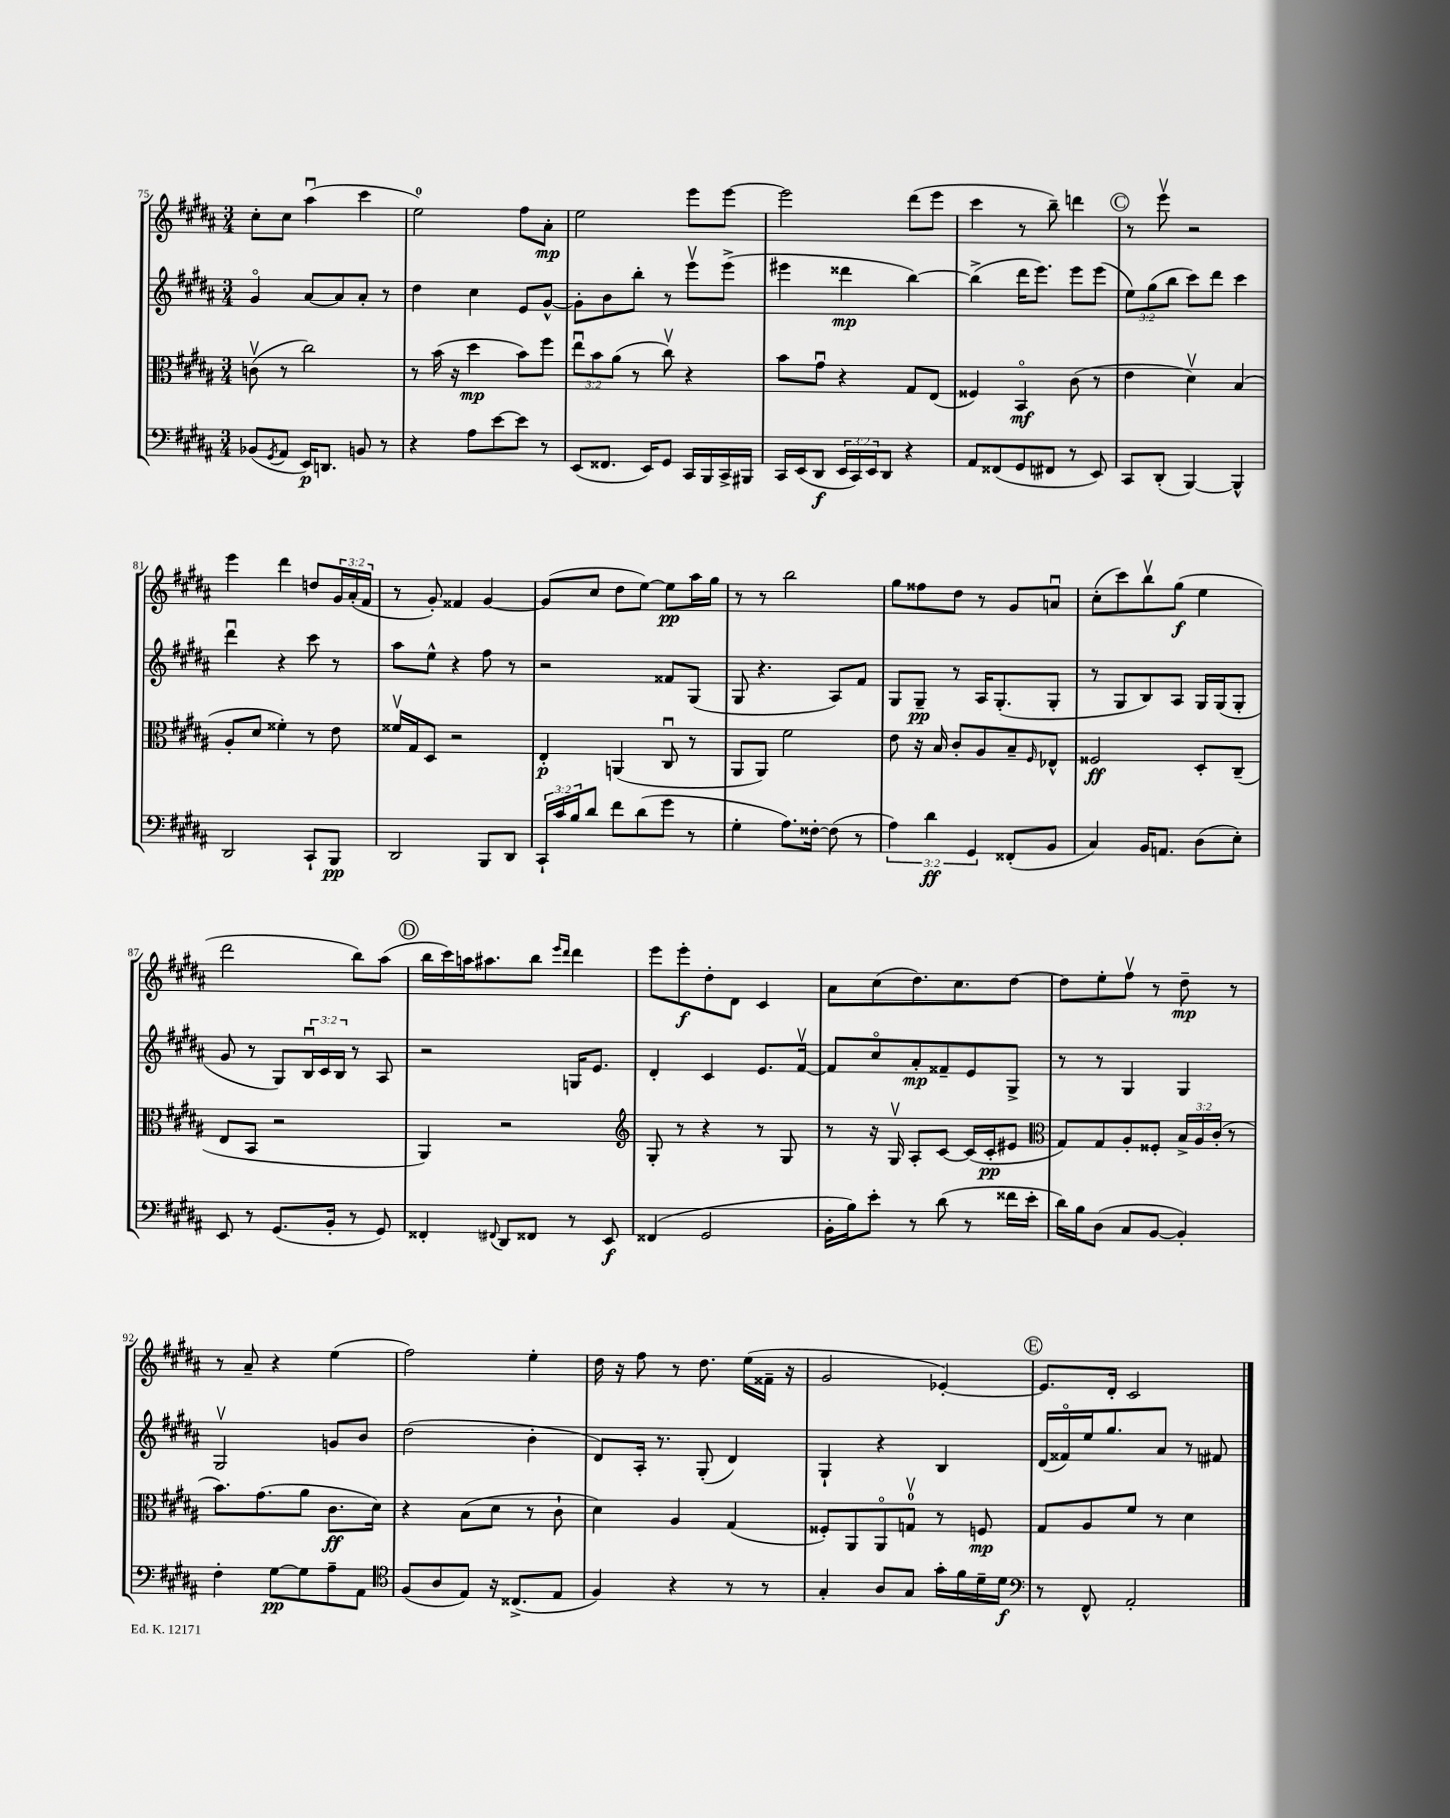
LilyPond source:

<<
\new StaffGroup <<
\new Staff = "s0" {
    \clef treble \key b \major \numericTimeSignature \time 3/4 \override Staff.TupletNumber.text = #tuplet-number::calc-fraction-text
    cis''8-. cis''8 ais''4\downbow( cis'''4 |
    e''2-0) fis''8 ais'8-.\mp |
    e''2 e'''8 e'''8~ |
    e'''2 dis'''8( e'''8 |
    cis'''4 r8 b''8--) d'''4 |
    \mark \markup { \circle "C" } r8 e'''8\upbow r2 |
    e'''4 dis'''4 d''8 \tuplet 3/2 { gis'16 ais'16-.( fis'16 } |
    r8 gis'8-.) fisis'4 gis'4~ |
    gis'8( cis''8 dis''8 e''8~) e''8\pp ais''16 gis''16 |
    r8 r8 b''2 |
    gis''8 fisis''8 dis''8 r8 gis'8 a'8\downbow |
    cis''8-.( cis'''8) b''8\upbow gis''8\f( e''4 |
    dis'''2 b''8) ais''8( |
    \mark \markup { \circle "D" } b''16 cis'''16) a''16 ais''8. b''8 \grace { e'''16 dis'''16 } dis'''4 |
    e'''8 e'''8-.\f dis''8-. dis'8 cis'4 |
    ais'8 cis''8( dis''8.) cis''8. dis''8~ |
    dis''8 e''8-. fis''8\upbow r8 dis''8--\mp r8 |
    r8 ais'8-- r4 e''4( |
    fis''2) e''4-. |
    dis''16 r16 fis''8 r8 dis''8. e''16( fisis'16-- r16 |
    gis'2 ees'4~-.) |
    \mark \markup { \circle "E" } ees'8. dis'16-. cis'2 \bar "|." |
}
\new Staff = "s1" {
    \clef treble \key b \major \numericTimeSignature \time 3/4 \override Staff.TupletNumber.text = #tuplet-number::calc-fraction-text
    gis'4\flageolet ais'8~ ais'8 ais'8-. r8 |
    dis''4 cis''4 e'8 gis'8~-^ |
    gis'8-. b'8 b''8-. r8 e'''8\upbow e'''8->( |
    eis'''4 disis'''4\mp b''4~) |
    b''4->( dis'''16 e'''8.) e'''8 e'''8( |
    \mark \markup { \circle "C" } \tuplet 3/2 { e''8) gis''8( b''8 } cis'''8) dis'''8 cis'''4 |
    dis'''4\downbow r4 cis'''8 r8 |
    ais''8 e''8-^ r4 fis''8 r8 |
    r2 fisis'8 gis8( |
    gis8 r4. ais8) fis'8 |
    gis8 gis8--\pp r8 ais16 gis8.-.( gis8-. |
    r8 gis8 b8) ais8 gis16 gis16( gis8-. |
    gis'8 r8 gis8) \tuplet 3/2 { b16\downbow cis'16 b16 } r8 ais8 |
    \mark \markup { \circle "D" } r2 g16 e'8. |
    dis'4-. cis'4 e'8. fis'16~\upbow |
    fis'8 cis''8\flageolet ais'8-.\mp fisis'8-- e'8 gis8-> |
    r8 r8 gis4 gis4 |
    gis2\upbow g'8 b'8 |
    dis''2( b'4-. |
    dis'8) ais16-. r8. gis8-.( dis'4) |
    gis4-! r4 b4 |
    \mark \markup { \circle "E" } dis'16( fisis'16\flageolet) e''16 gis''8. ais'8 r8 fis'8 \bar "|." |
}
\new Staff = "s2" {
    \clef alto \key b \major \numericTimeSignature \time 3/4 \override Staff.TupletNumber.text = #tuplet-number::calc-fraction-text
    c'8\upbow( r8 cis''2) |
    r8 b'16( r16 dis''4\mp b'8) fis''8 |
    \tuplet 3/2 { e''8\downbow b'8 ais'8( } r8 cis''8\upbow) r4 |
    b'8 gis'8\downbow r4 gis8 e8( |
    fisis4) b,4\flageolet\mf cis'8( r8 |
    \mark \markup { \circle "C" } e'4 dis'4\upbow) b4( |
    ais8-. dis'8 fisis'4-.) r8 e'8 |
    fisis'16\upbow gis16 dis8 r2 |
    e4-.\p a,4( cis8\downbow r8 |
    ais,8 ais,8) fis'2 |
    e'8 r16 b16 cis'8-. ais8 b8-- \grace { fis16 } ees8-^ |
    fisis2\ff dis8-. cis8--( |
    e8 b,8 r2 |
    \mark \markup { \circle "D" } ais,4) r2 |
    \clef treble gis8-. r8 r4 r8 gis8 |
    r8 r16 gis16\upbow ais8-. cis'8~ cis'16( cis'16-.\pp eis'8 |
    \clef alto gis8) gis8 ais8-. fisis8-. \tuplet 3/2 { b16-> ais16 cis'16-.( } r8 |
    b'8.) gis'8.( ais'8 cis'8.\ff dis'16) |
    r4 b8( dis'8 r8 cis'8-! |
    dis'4) ais4 gis4( |
    fisis8-.) ais,8 ais,8\flageolet g8-0\upbow r8 f8\mp |
    \mark \markup { \circle "E" } gis8 ais8 fis'8 r8 dis'4 \bar "|." |
}
\new Staff = "s3" {
    \clef bass \key b \major \numericTimeSignature \time 3/4 \override Staff.TupletNumber.text = #tuplet-number::calc-fraction-text
    bes,8( \acciaccatura { gis,8 } ais,8 e,16\p) d,8. b,8 r8 |
    r4 ais8 e'8~ e'8 r8 |
    e,8( fisis,8. e,16) gis,8 cis,16 b,,16 cis,16-> bis,,16 |
    cis,16 e,16( dis,8\f \tuplet 3/2 { e,16 cis,16) e,16 } dis,8 r4 |
    ais,8 fisis,8( gis,8 fis,8 r8 e,8) |
    \mark \markup { \circle "C" } cis,8 dis,8-.( b,,4~) b,,4-^ |
    dis,2 cis,8-! b,,8\pp |
    dis,2 b,,8 dis,8 |
    \tuplet 3/2 { cis,16-! cis'16 b16 } dis'8 fis'8 dis'8( gis'8 r8 |
    gis4-. ais8.) fisis16~-. fisis8( r8 |
    \tuplet 3/2 { ais4) dis'4\ff gis,4 } fisis,8-.( b,8 |
    cis4) b,16 a,8. dis8( e8-.) |
    e,8 r8 gis,8.( b,16-. r8 gis,8) |
    \mark \markup { \circle "D" } fisis,4-. \appoggiatura { fis,8 } dis,8 fisis,8 r8 e,8\f |
    fisis,4( gis,2 |
    b,16-. b16) e'8-. r8 dis'8( r8 fisis'16 e'16-. |
    dis'16) b16 dis8( cis8 b,8~ b,4-.) |
    fis4-. gis8~\pp gis8 ais8-- ais,8 |
    \clef tenor fis8( ais8 e8) r16 cisis8.->( e8 |
    fis4) r4 r8 r8 |
    gis4-. ais8 gis8 gis'16-. fis'16 dis'16-- dis'16\f |
    \mark \markup { \circle "E" } \clef bass r8 fis,8-^ ais,2-. \bar "|." |
}
>>
>>
\layout { \context { \Score currentBarNumber = #75 } }
